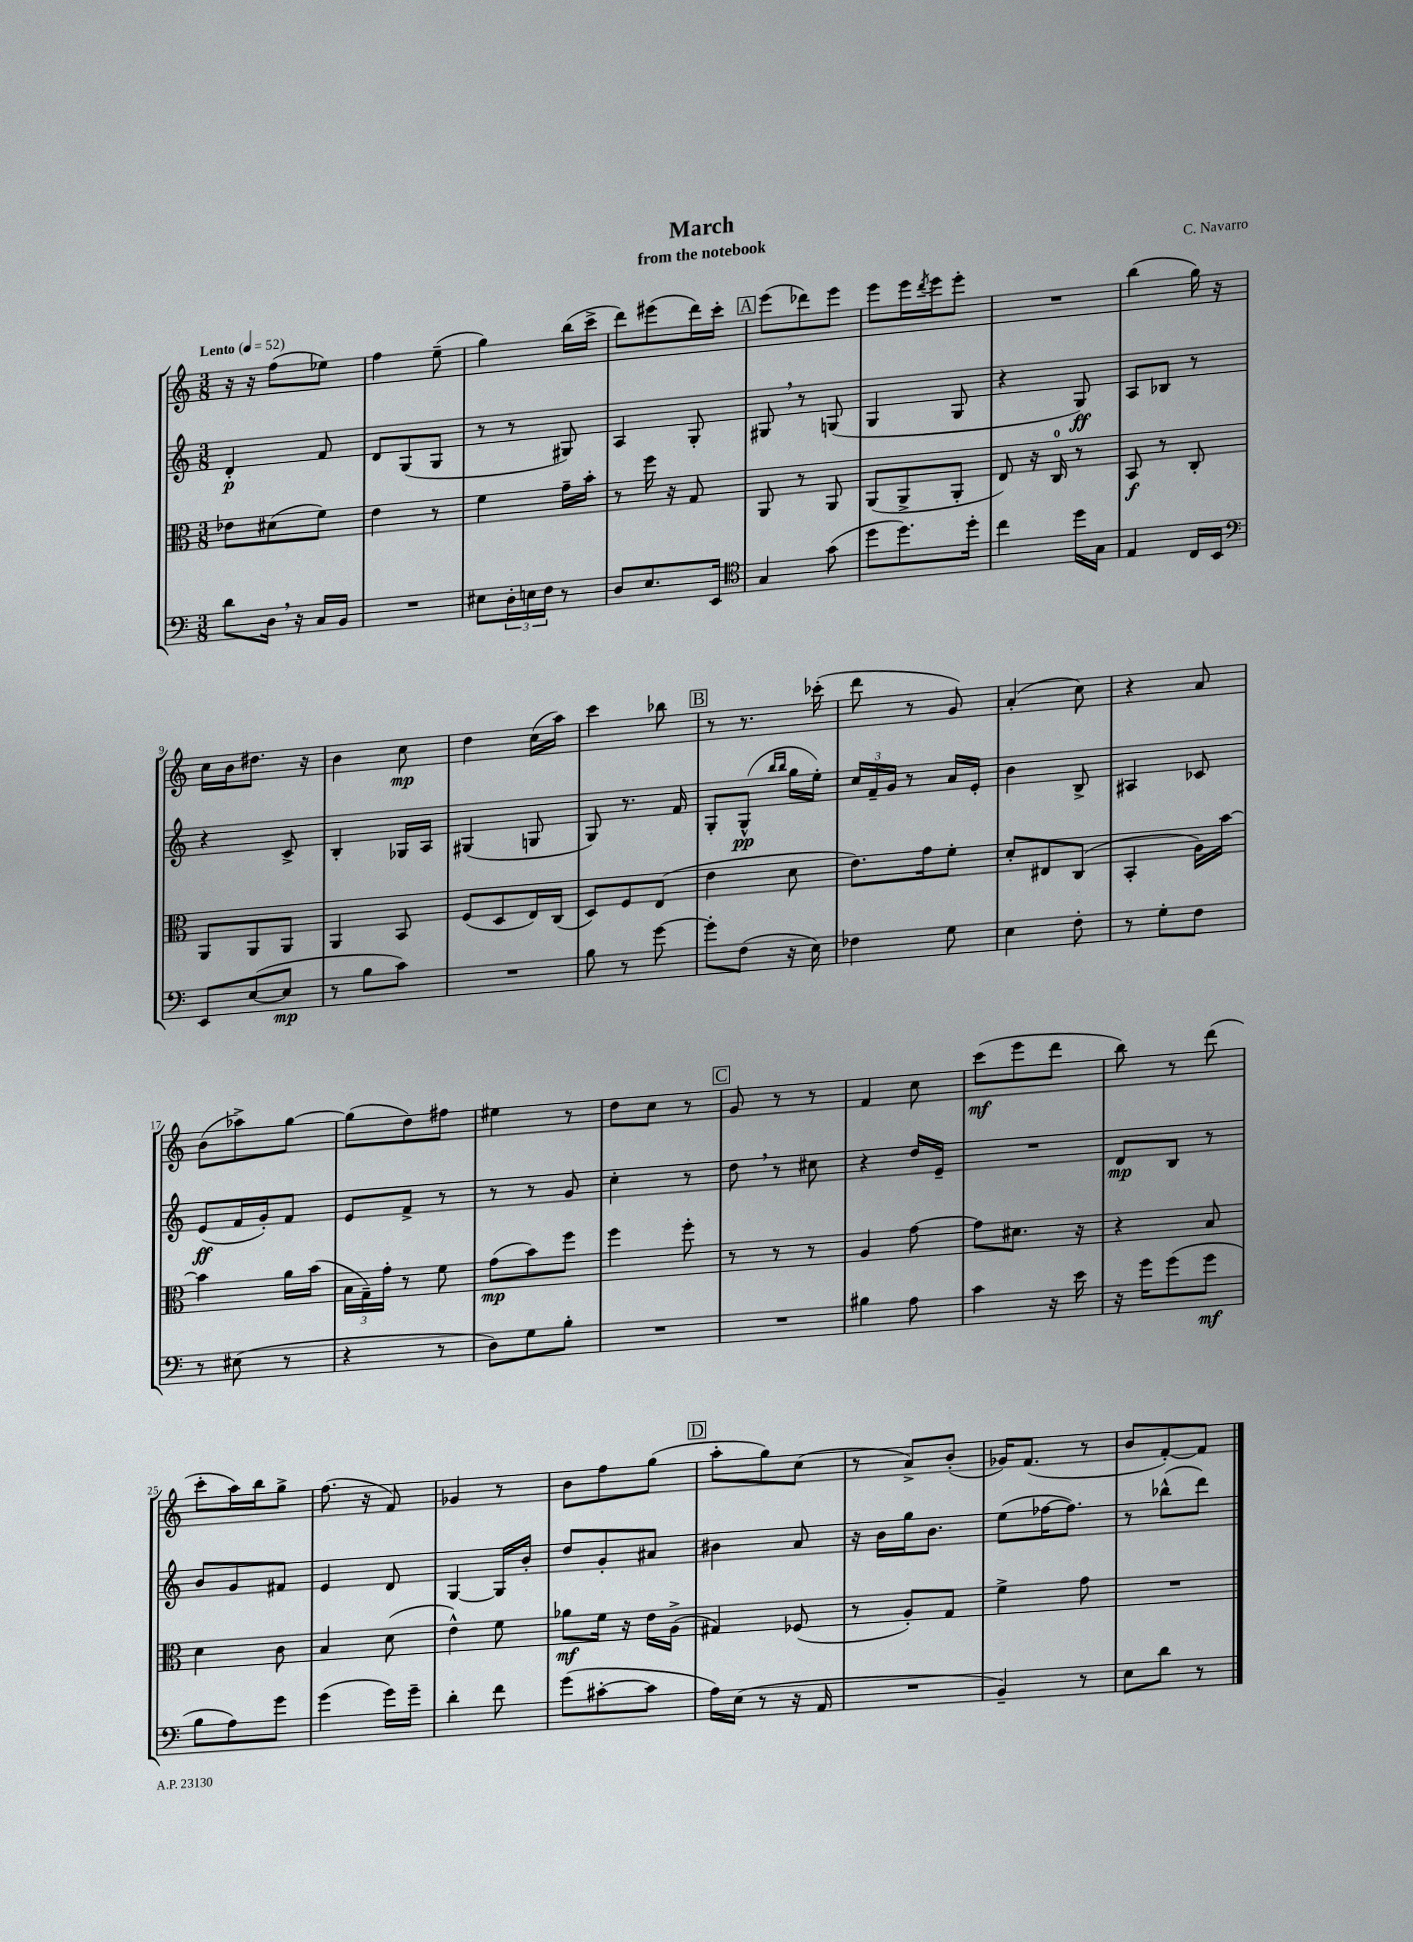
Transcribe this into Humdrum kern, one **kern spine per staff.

**kern	**kern	**kern	**kern
*staff4	*staff3	*staff2	*staff1
*clefF4	*clefC3	*clefG2	*clefG2
*k[]	*k[]	*k[]	*k[]
*M3/8	*M3/8	*M3/8	*M3/8
*MM52	*MM52	*MM52	*MM52
8d	8e-	4d'	16r
.	.	.	16r
16D	(8d#	.	(8ff
16r	.	.	.
16C	8f)	8f	8ee-)
16BB	.	.	.
=	=	=	=
4.r	4e	8d	4ff
.	.	(8G	.
.	8r	8G	(8ee~
=	=	=	=
8E#	4f	8r	4gg)
24D'	.	8r	.
24E	.	.	.
24F	.	.	.
8r	16g~	8G#)	(16bb
.	16b'	.	16ccc^
=	=	=	=
8D	8r	4A	8ddd)
8.E	16ff	.	(8eee#
.	16r	.	.
.	8G	8G'	16ddd)
16EE	.	.	16ccc'
=	=	=	=
*clefC4	*	*	*
4G	8AA	8G#	(8eee
.	8r	8r	8ddd-)
(8g	8AA	(8G	8eee
=	=	=	=
8dd	(8AA	4G	8eee
8.dd)	8AA^	.	16eee
.	.	.	8qddd
.	.	.	16eee
.	8AA'	8G	8eee'
16dd'	.	.	.
=	=	=	=
4cc	8E)	4r	4.r
.	16r	.	.
.	16C	.	.
16dd	8r	8G)	.
16G	.	.	.
=	=	=	=
4E	8BB	8A	(4bb
.	8r	8B-	.
16C	8C'	8r	16gg)
16BB	.	.	16r
=	=	=	=
*clefF4	*	*	*
8EE	8AA	4r	16cc
.	.	.	16b
([8E	8AA	.	8.dd#
8E]	8AA	8c^	.
.	.	.	16r
=	=	=	=
8r	4AA	4B'	4b
8B	.	.	.
8c)	8BB	16G-	8cc
.	.	16A	.
=	=	=	=
4.r	(8F	(4G#	4dd
.	8D	.	.
.	16E)	8G	(16cc
.	(16C	.	16aa)
=	=	=	=
8B	8D)	8G)	4ccc
8r	8F	8.r	.
[8g	(8E	.	8bb-
.	.	16f	.
=	=	=	=
8g']	4e	8G'	8r
(8F	.	(8G^^	8.r
.	.	16qqbb	.
.	.	16qqbb	.
16r	8d	16gg	.
16E)	.	16ee')	(16ccc-'
=	=	=	=
4F-	8.e)	24cc	8ddd
.	.	24f~	.
.	.	24g	.
.	.	8r	8r
.	16g	.	.
8G	8f'	16a	8g)
.	.	16e'	.
=	=	=	=
4E	8d'	4b	(4a'
.	8E#	.	.
8F'	(8C	8B^	8cc)
=	=	=	=
8r	4BB'	4A#	4r
8G'	.	.	.
8F	16A)	8c-	8a
.	[16b	.	.
=	=	=	=
8r	4b]	(8e	(8b
(8E#	.	16f	8aa-^)
.	.	16g')	.
8r	16a	8f	[8gg
.	(16b	.	.
=	=	=	=
4r	24B	8e	(8gg]
.	24G~)	.	.
.	24g'	.	.
.	8r	8f^	8dd)
8r	8f	8r	8ff#
=	=	=	=
8D)	(8g	8r	4ee#
8G	8b)	8r	.
8B'	8ff	8g	8r
=	=	=	=
4.r	4ff	4cc'	8dd
.	.	.	8cc
.	8ff'	8r	8r
=	=	=	=
4.r	8r	8dd	8g
.	8r	8r	8r
.	8r	8cc#	8r
=	=	=	=
4B#	4A	4r	4f
8A	[8g	16dd	8cc
.	.	16e~	.
=	=	=	=
4c	8g]	4.r	(8ccc
.	8.d#	.	8eee
16r	.	.	8ddd
16e	16r	.	.
=	=	=	=
16r	4r	8d	8bb)
16g	.	.	.
(8g	.	8B	8r
8g	8B	8r	(8ddd
=	=	=	=
8B	4d	8b	8ccc'
8A)	.	8g	16aa)
.	.	.	16bb
8g	8c	8f#	8gg^
=	=	=	=
(4g	4B	4e	(8.ff
.	.	.	16r
16g)	(8d	8d	8f)
16g~	.	.	.
=	=	=	=
4d'	4e^^)	[4G	4g-
8f	8f	16G]	8r
.	.	16b'	.
=	=	=	=
(8g	8a-	8dd	8b
[8c#'	16f	8g'	8ff
.	16r	.	.
8c#]	16e	8a#	(8gg
.	(16A^	.	.
=	=	=	=
16A)	4G#)	4b#	8aa'
(16E	.	.	.
8r	.	.	8gg)
16r	(8F-	8a	(8cc
16AA	.	.	.
=	=	=	=
4.r	8r	16r	8r
.	.	16b	.
.	8A')	16gg	8a^)
.	.	8.b	.
.	8G	.	(8b'
=	=	=	=
4BB~)	4f^	(8ee	16g-)
.	.	.	(8.f
.	.	[16ff-	.
.	.	8.ff-])	.
8r	8g	.	8r
=	=	=	=
8E	4.r	8r	8b
8d	.	(8bb-^^	[8f')
8r	.	8ddd)	8f]
==	==	==	==
*-	*-	*-	*-
